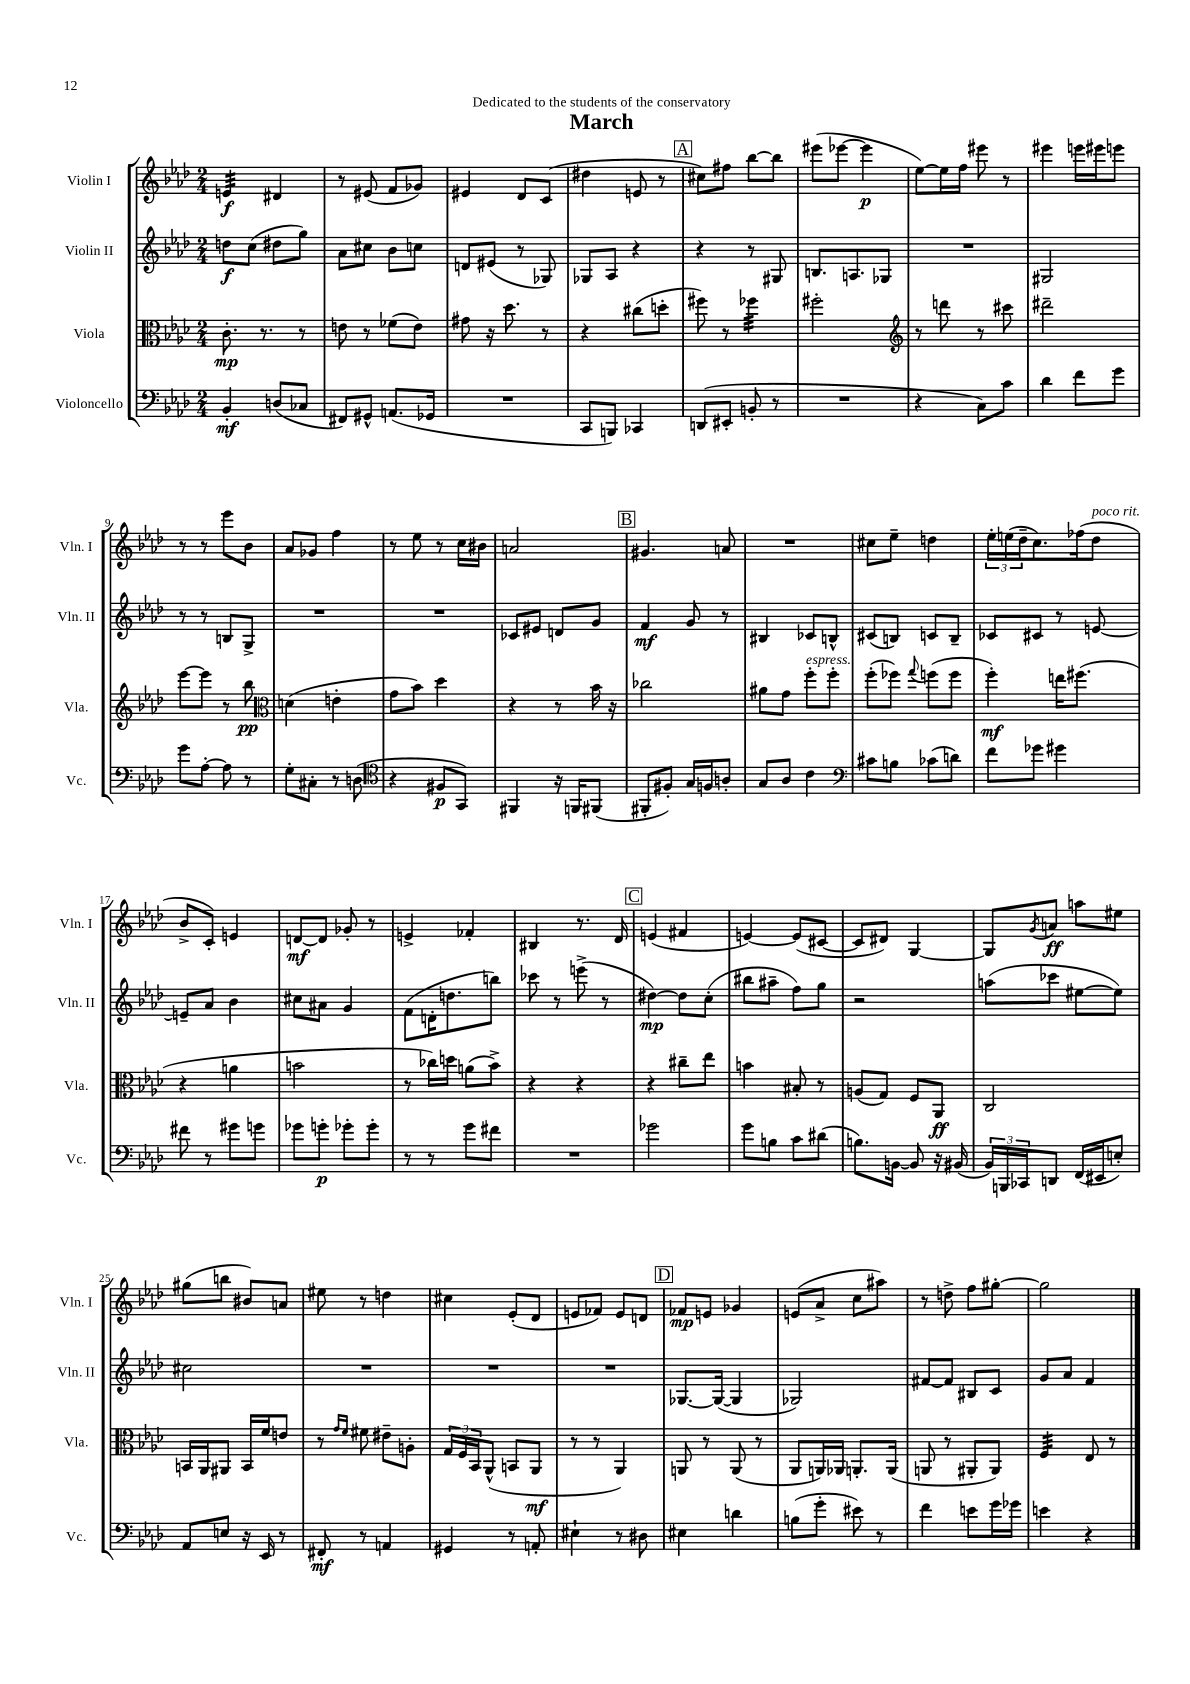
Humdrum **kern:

**kern	**kern	**kern	**kern
*staff4	*staff3	*staff2	*staff1
*clefF4	*clefC3	*clefG2	*clefG2
*k[b-e-a-d-]	*k[b-e-a-d-]	*k[b-e-a-d-]	*k[b-e-a-d-]
*M2/4	*M2/4	*M2/4	*M2/4
4BB-'	8.c'	8dd	4e
.	.	(8cc	.
.	8.r	.	.
(8D	.	8dd#	4d#
8C-	8r	8gg)	.
=	=	=	=
8FF#)	8e	8a-	8r
8GG#^^	8r	8cc#	(8e#
(8.AA	(8f-	8b-	8f
.	8e)	8cc	8g-)
16GG-	.	.	.
=	=	=	=
2r	8g#	8d	4e#
.	16r	(8e#	.
.	8.dd-	.	.
.	.	8r	8d-
.	8r	8G-)	(8c
=	=	=	=
8CC	4r	8G-	4dd#
8BBB)	.	8A-	.
4CC-	(8cc#	4r	8e
.	8dd'	.	8r
=	=	=	=
(8DD	8ff#)	4r	8cc#)
8EE#'	8r	.	8ff#
8BB'	4ff-	8r	[8bb-
8r	.	8G#	8bb-]
=	=	=	=
2r	2ff#'	8.B	(8eee#
.	.	.	[8eee-
.	.	8.A	.
.	.	.	4eee-]
.	.	8G-	.
=	=	=	=
*	*clefG2	*	*
4r	8r	2r	[8ee-)
.	8ddd	.	16ee-]
.	.	.	16ff
8C)	8r	.	8eee#
8c	8ccc#	.	8r
=	=	=	=
4d-	2ddd#~	2G#	4eee#
8f	.	.	16eee
.	.	.	16eee#
8g	.	.	8eee
=	=	=	=
8g	[8eee-	8r	8r
[8A-'	8eee-]	8r	8r
8A-]	8r	8B	8eee-
8r	8bb-	8G^	8b-
=	=	=	=
*	*clefC3	*	*
8G'	(4d	2r	8a-
8C#'	.	.	8g-
8r	4e'	.	4ff
(8D	.	.	.
=	=	=	=
*clefC4	*	*	*
4r	8g	2r	8r
.	8b-)	.	8ee-
8F#	4dd-	.	8r
8GG)	.	.	16cc
.	.	.	16b#
=	=	=	=
4FF#	4r	8c-	2a
.	.	8e#	.
16r	8r	8d	.
16FF	.	.	.
(8FF#	16b-	8g	.
.	16r	.	.
=	=	=	=
8FF#'	2cc-	4f	4.g#
8F#')	.	.	.
16G	.	8g	.
16F	.	.	.
8A'	.	8r	8a
=	=	=	=
8G	8a#	4B#	2r
8A-	8g	.	.
4c	8ff'	8c-	.
.	8ff'	8B^^	.
=	=	=	=
*clefF4	*	*	*
8c#	(8ff'	(8c#	8cc#
8B	8ff-)	8B)	8ee-~
.	8qqgg	.	.
(8c-	(8ff	8c	4dd
8d)	8ff	8B~	.
=	=	=	=
8f	4ff')	8c-	24ee-'
.	.	.	(24ee
.	.	.	24dd-~
8g-	.	8c#	8.cc)
4g#	16ee	8r	.
.	(8.ff#	.	(16ff-
.	.	[8e	8dd-
=	=	=	=
8f#	4r	8e~]	8b-^
8r	.	8a-	8c')
8g#	4a	4b-	4e
8g	.	.	.
=	=	=	=
8g-	2b	8cc#	[8d
8g'	.	8a#	8d]
8g-'	.	4g	8g-'
8g-'	.	.	8r
=	=	=	=
8r	8r	(8f	4e^
8r	16cc-)	16d'	.
.	16dd	8.dd	.
8g	(8a	.	4f-'
8f#	8b-^)	8bb)	.
=	=	=	=
2r	4r	8ccc-	4B#
.	.	8r	.
.	4r	(8eee^	8.r
.	.	8r	.
.	.	.	16d-
=	=	=	=
2g-	4r	[4dd#)	(4e
.	8cc#~	8dd#]	4f#
.	8ee-	(8cc'	.
=	=	=	=
8g	4b	8bb#	[4e)
8B	.	8aa#~	.
8c	8B#'	8ff)	(8e]
(8d#	8r	8gg	[8c#
=	=	=	=
8.B)	(8A	2r	8c#]
.	8G)	.	8d#)
[16BB	.	.	.
8BB]	8F	.	[4G
16r	8AA-	.	.
(16BB#	.	.	.
=	=	=	=
24BB-)	2C	(8aa	8G]
24BBB	.	.	.
24CC-	.	.	.
.	.	.	8qg
8DD	.	8ccc-	8a
(16FF	.	[8ee#	8aa
16EE#	.	.	.
8E')	.	8ee#])	8ee#
=	=	=	=
8AA-	16BB	2cc#	(8gg#
.	16AA-	.	.
8E	8AA#	.	8bb
16r	16BB	.	8b#)
16EE-	16f	.	.
8r	8e	.	8a
=	=	=	=
8FF#'	8r	2r	8ee#
.	16qqg	.	.
.	16qqf	.	.
8r	8f#	.	8r
4AA	8e#~	.	4dd
.	8A'	.	.
=	=	=	=
4GG#	24G	2r	4cc#
.	24F	.	.
.	24BB-	.	.
.	(8AA-^^	.	.
8r	8BB	.	(8e-'
8AA'	8AA-	.	8d-
=	=	=	=
4E#`	8r	2r	8e
.	8r	.	8f-)
8r	4AA-)	.	8e
8D#	.	.	8d
=	=	=	=
4E#	8AA	[8.G-	8f-
.	8r	.	8e
.	.	(16G-_	.
4d	(8AA	4G-]	4g-
.	8r	.	.
=	=	=	=
(8B	8AA-	2G-)	(8e
8g'	16AA)	.	8a-^
.	16AA-	.	.
8e#)	8.AA'	.	8cc
8r	.	.	8aa#)
.	(16AA	.	.
=	=	=	=
4f	8AA	[8f#	8r
.	8r	8f#]	8dd^
8e	8AA#'	8B#	8ff
16g	8AA#)	8c	[8gg#'
16g-	.	.	.
=	=	=	=
4e	4F	8g	2gg#]
.	.	8a-	.
4r	8E-	4f	.
.	8r	.	.
==	==	==	==
*-	*-	*-	*-
